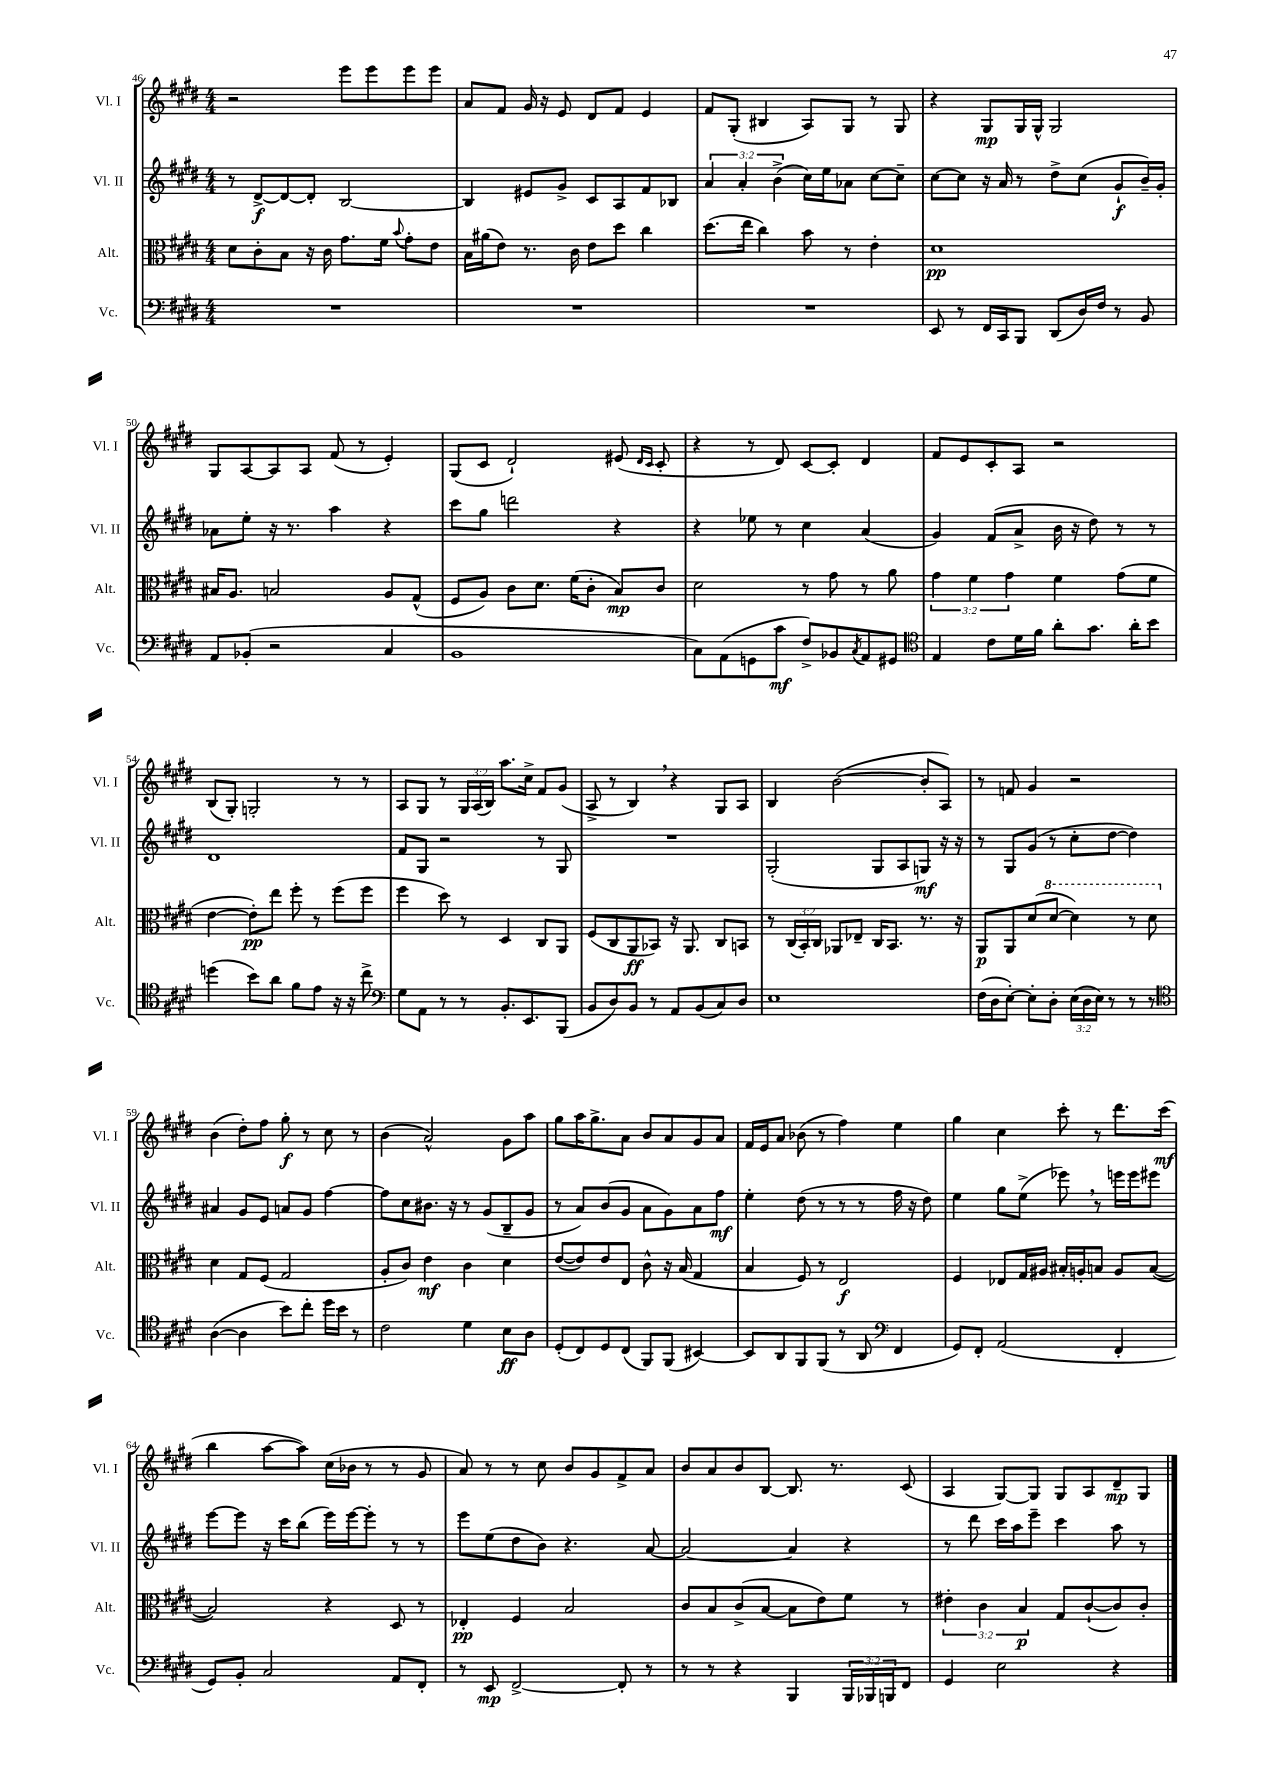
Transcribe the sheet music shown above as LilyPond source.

<<
\new StaffGroup <<
\new Staff = "s0" \with { instrumentName = "Vl. I" shortInstrumentName = "Vl. I" } {
    \clef treble \key e \major \numericTimeSignature \time 4/4 \override Staff.TupletNumber.text = #tuplet-number::calc-fraction-text
    r2 e'''8 e'''8 e'''8 e'''8 |
    a'8 fis'8 gis'16 r16 e'8 dis'8 fis'8 e'4 |
    fis'8 gis8-.( bis4 a8) gis8 r8 gis8 |
    r4 gis8\mp gis16 gis16-^ gis2 |
    gis8 a8~ a8 a8 fis'8( r8 e'4-.) |
    gis8( cis'8 dis'2-!) eis'8( \grace { dis'16 cis'16 } cis'8-. |
    r4 r8 dis'8) cis'8~ cis'8-. dis'4 |
    fis'8 e'8 cis'8-. a8 r2 |
    b8( gis8-.) g2-. r8 r8 |
    a8 gis8 r8 \tuplet 3/2 { gis16 a16( b16) } a''8. cis''16-> fis'8 gis'8( |
    a8-> r8 b4) \breathe r4 gis8 a8 |
    b4 b'2~( b'8-. a8) |
    r8 f'8 gis'4 r2 |
    b'4( dis''8-.) fis''8 gis''8-.\f r8 cis''8 r8 |
    b'4( a'2-^) gis'8 a''8 |
    gis''8 a''16 gis''8.-> a'8 b'8 a'8 gis'8 a'8 |
    fis'16 e'16 a'8 bes'8( r8 fis''4) e''4 |
    gis''4 cis''4 cis'''8-. r8 dis'''8. cis'''16\mf( |
    b''4 a''8~ a''8) cis''16( bes'16 r8 r8 gis'8 |
    a'8) r8 r8 cis''8 b'8 gis'8 fis'8-> a'8 |
    b'8 a'8 b'8 b8~ b8. r8. cis'8( |
    a4 gis8~) gis8 gis8 a8 dis'8--\mp gis8 \bar "|." |
}
\new Staff = "s1" \with { instrumentName = "Vl. II" shortInstrumentName = "Vl. II" } {
    \clef treble \key e \major \numericTimeSignature \time 4/4 \override Staff.TupletNumber.text = #tuplet-number::calc-fraction-text
    r8 dis'8~->\f dis'8~ dis'8-. b2~ |
    b4 eis'8 gis'8-> cis'8 a8 fis'8 bes8 |
    \tuplet 3/2 { a'4 a'4-. b'4->( } cis''16) e''16 aes'8 cis''8~ cis''8-- |
    cis''8~ cis''8 r16 a'16 r8 dis''8-> cis''8( gis'8-!\f b'16--) gis'16-. |
    aes'8 e''8-. r16 r8. a''4 r4 |
    cis'''8 gis''8 d'''2 r4 |
    r4 ees''8 r8 cis''4 a'4( |
    gis'4) fis'8( a'8-> b'16 r16 dis''8) r8 r8 |
    dis'1 |
    fis'8 gis8 r2 r8 gis8 |
    R1 |
    gis2-.( gis8 a8 g8\mf) r16 r16 |
    r8 gis8 gis'8( r8 cis''8-. dis''8~ dis''4) |
    ais'4 gis'8 e'8 a'8 gis'8 fis''4~ |
    fis''8 cis''8 bis'8. r16 r8 gis'8( b8-- gis'8 |
    r8 a'8) b'8( gis'8 a'8 gis'8) a'8 fis''8\mf |
    e''4-. dis''8( r8 r8 r8 fis''16 r16 dis''8) |
    e''4 gis''8 e''8->( ees'''8) \breathe r8 e'''16 e'''16 eis'''8 |
    e'''8~ e'''8 r16 cis'''16 b''8( e'''16) e'''16~ e'''8-. r8 r8 |
    e'''8 e''8( dis''8 b'8) r4. a'8~ |
    a'2~ a'4 r4 |
    r8 dis'''8 cis'''16 a''16 e'''8-- cis'''4 a''8 r8 \bar "|." |
}
\new Staff = "s2" \with { instrumentName = "Alt." shortInstrumentName = "Alt." } {
    \clef alto \key e \major \numericTimeSignature \time 4/4 \override Staff.TupletNumber.text = #tuplet-number::calc-fraction-text
    dis'8 cis'8-. b8 r16 cis'16 gis'8. fis'16 \appoggiatura { b'8 } gis'8-. e'8 |
    b16 ais'16( e'8) r8. cis'16 e'8 dis''8 cis''4 |
    dis''8.( e''16 cis''4) b'8 r8 e'4-. |
    dis'1\pp |
    bis16 a8. b2 a8 gis8-^( |
    fis8 a8) cis'8 dis'8. fis'16( cis'8-. b8\mp) cis'8 |
    dis'2 r8 gis'8 r8 a'8 |
    \tuplet 3/2 { gis'4 fis'4 gis'4 } fis'4 gis'8( fis'8 |
    e'4~ e'8-.\pp) e''8 fis''8-. r8 fis''8( fis''8 |
    fis''4 dis''8) r8 dis4 cis8 a,8 |
    fis8( cis8 a,8\ff bes,8) r16 a,8. cis8 b,8 |
    r8 \tuplet 3/2 { cis16( b,16-.) cis16 } aes,8 ees8-- cis16 b,8. r8. r16 |
    a,8\p a,8 dis'8( \ottava #1 dis''8~ dis''4) r8 dis''8 \ottava #0 |
    dis'4 gis8 fis8( gis2 |
    a8-. cis'8) e'4\mf cis'4 dis'4 |
    e'8~( e'8) e'8 e8 cis'8-^ r16 b16( gis4 |
    b4 fis8) r8 e2\f |
    fis4 ees8 gis16 ais16 bis16-. a16-. b8 a8 b8~( |
    b2) r4 dis8 r8 |
    ees4-.\pp fis4 b2 |
    cis'8 b8 cis'8->( b8~ b8 e'8) fis'8 r8 |
    \tuplet 3/2 { eis'4-. cis'4 b4\p } gis8 cis'8~-!( cis'8) cis'8-. \bar "|." |
}
\new Staff = "s3" \with { instrumentName = "Vc." shortInstrumentName = "Vc." } {
    \clef bass \key e \major \numericTimeSignature \time 4/4 \override Staff.TupletNumber.text = #tuplet-number::calc-fraction-text
    R1 |
    R1 |
    R1 |
    e,8 r8 fis,16 cis,16 b,,8 dis,8( dis16) fis16 r8 b,8 |
    a,8 bes,8-.( r2 cis4 |
    b,1 |
    cis8) a,8( g,8 cis'8\mf fis8->) bes,8 \acciaccatura { cis8 } a,8 gis,8 |
    \clef tenor e4 cis'8 dis'16 fis'16 a'8-. gis'8. a'16-. b'8 |
    d''4( b'8) a'8 fis'8 e'8 r16 r16 cis''8-> |
    \clef bass gis8 a,8 r8 r8 b,8.-. e,8. b,,8( |
    b,8 dis8) b,8 r8 a,8 b,8( cis8) dis8 |
    e1 |
    fis16( dis16 e8~-.) e8-. dis8-. \tuplet 3/2 { e16( dis16 e16) } r8 r8 r8 |
    \clef tenor a4~( a4 b'8) cis''8-. dis''16 b'16 r8 |
    cis'2 dis'4 b8\ff a8 |
    dis8-.( cis8) dis8 cis8( fis,8) fis,8( bis,4~) |
    bis,8 a,8 fis,8 fis,8( r8 a,8 \clef bass fis,4 |
    gis,8) fis,8-. a,2( fis,4-. |
    gis,8) b,8-. cis2 a,8 fis,8-. |
    r8 e,8\mp fis,2~-> fis,8-. r8 |
    r8 r8 r4 b,,4 \tuplet 3/2 { b,,16 bes,,16 b,,16 } fis,8 |
    gis,4 e2 r4 \bar "|." |
}
>>
>>
\layout { \context { \Score currentBarNumber = #46 } }
